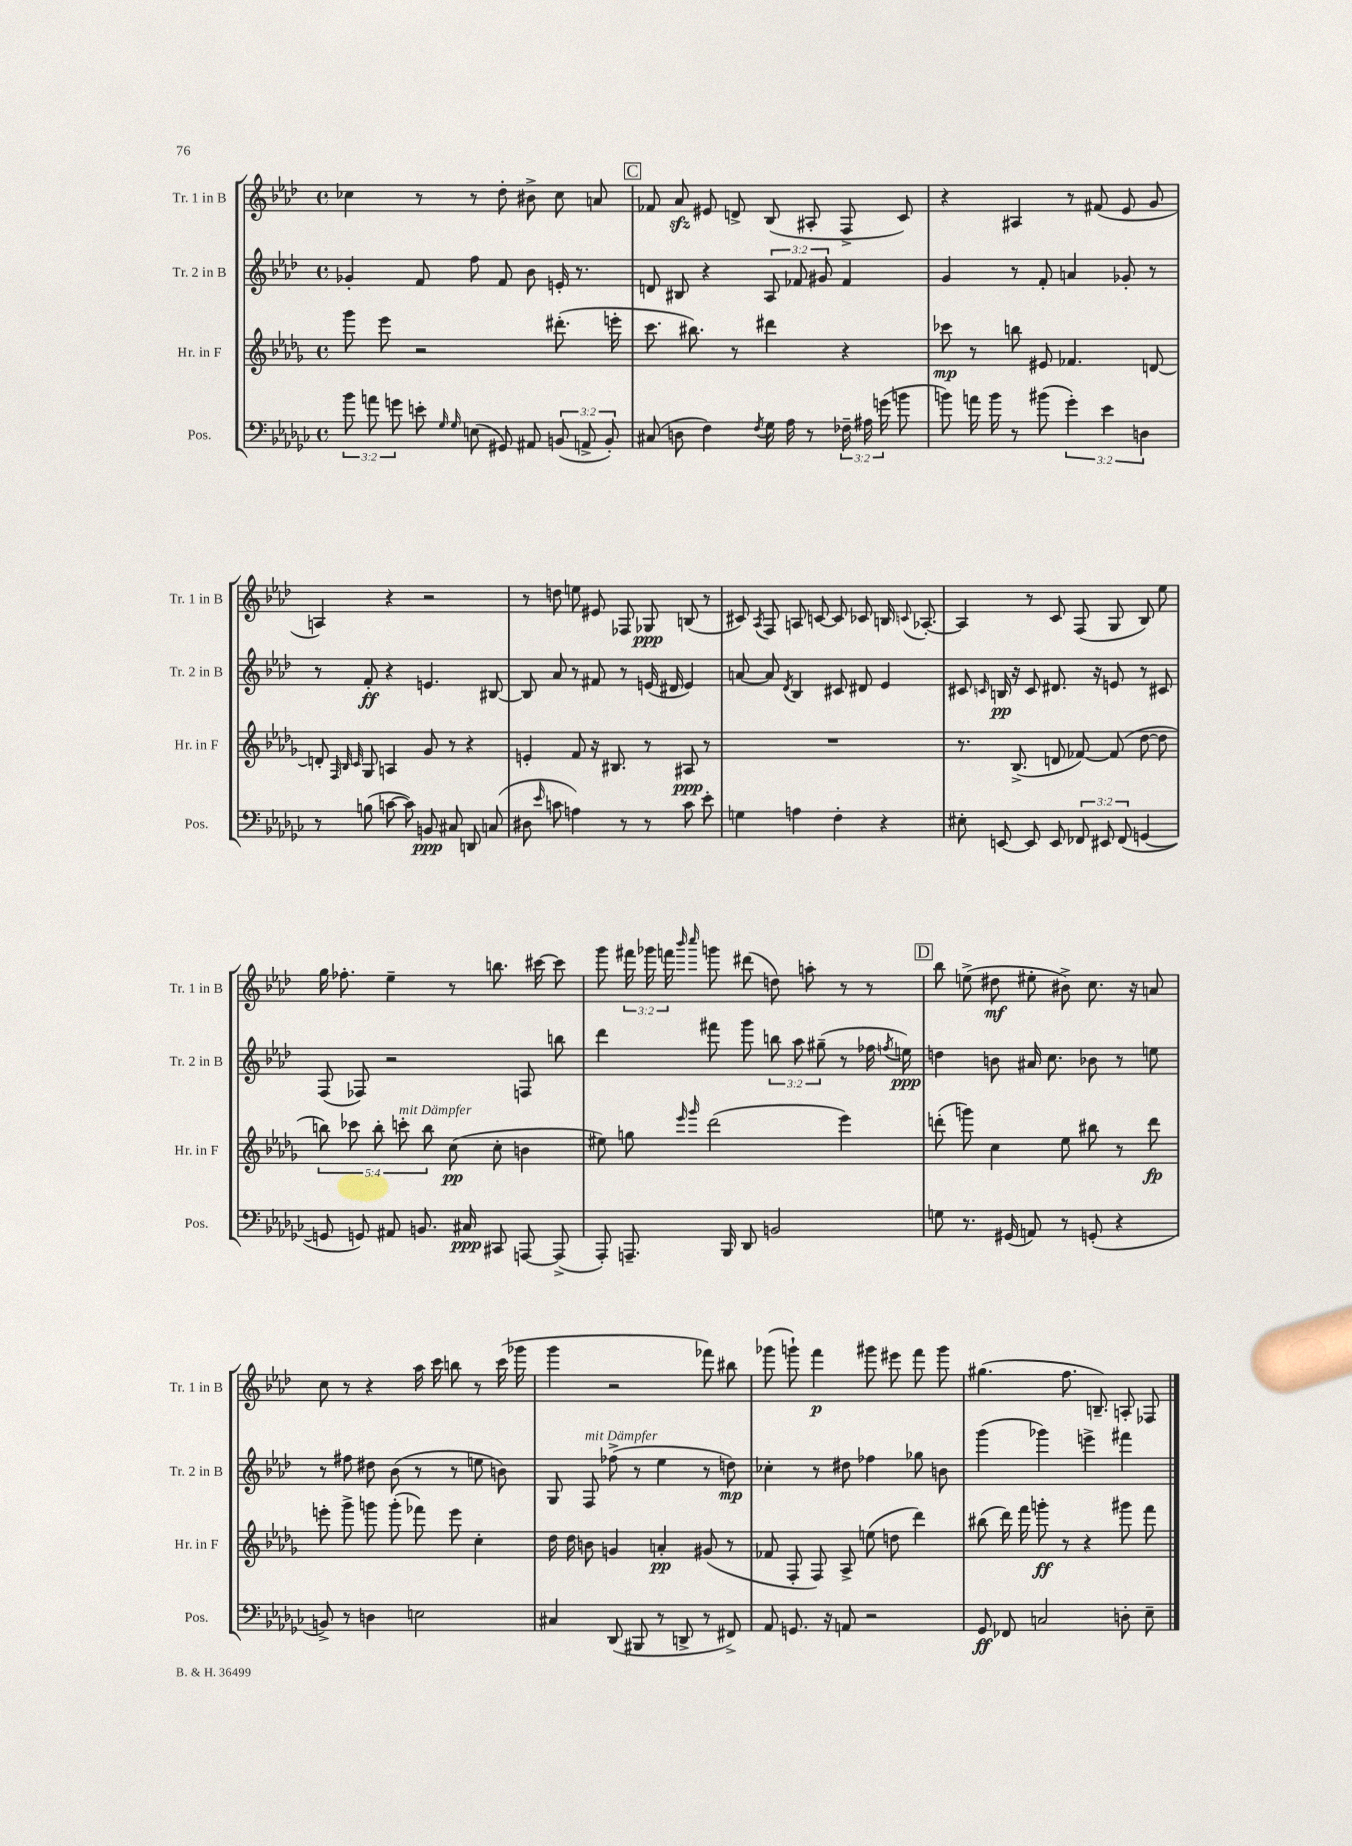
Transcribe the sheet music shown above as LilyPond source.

<<
\new StaffGroup <<
\new Staff = "s0" \with { instrumentName = "Tr. 1 in B" shortInstrumentName = "Tr. 1 in B" } {
    \clef treble \key aes \major \defaultTimeSignature \time 4/4 \override Staff.TupletNumber.text = #tuplet-number::calc-fraction-text
    \autoBeamOff ces''4 r8 r8 des''8-. bis'8-> ces''8 a'8 |
    \mark \markup { \box "C" } fes'8 aes'8\sfz eis'8 d'8-> bes8( ais8-. f8-> c'8) |
    r4 ais4 r8 fis'8( ees'8 g'8 |
    a4) r4 r2 |
    r8 d''8 e''8 eis'8 fes8 ges8\ppp b8( r8 |
    cis'8) \acciaccatura { aes8 } f8 a8 c'8~ c'8 ces'8 b16 \appoggiatura { c'8 } aes8.~-. |
    aes4 r8 c'8 f8( g8 bes8) ees''8 |
    g''16 fes''8.-. ees''4-- r8 b''8. cis'''16~ cis'''8 |
    g'''8 \tuplet 3/2 { fis'''16 ges'''16 f'''16 } \grace { bes'''16 c''''16 } g'''8 dis'''8( d''8) a''8-. r8 r8 |
    \mark \markup { \box "D" } bes''8 e''8->( dis''8\mf eis''8-. bis'8->) c''8. r16 a'8 |
    c''8 r8 r4 aes''16 c'''16 b''8 r8 c'''16( ges'''16 |
    g'''4 r2 fes'''8) bis''8 |
    ges'''8( g'''8-!) f'''4\p gis'''8 eis'''8 f'''8 gis'''8 |
    gis''4.( f''8. b8.--) a8-. fes8 \bar "|." |
}
\new Staff = "s1" \with { instrumentName = "Tr. 2 in B" shortInstrumentName = "Tr. 2 in B" } {
    \clef treble \key aes \major \defaultTimeSignature \time 4/4 \override Staff.TupletNumber.text = #tuplet-number::calc-fraction-text
    \autoBeamOff ges'4-. f'8 f''8 f'8 bes'8 e'16-. r8. |
    \mark \markup { \box "C" } d'8 bis8 r4 \tuplet 3/2 { aes8 fes'8 gis'8 } fes'4 |
    g'4 r8 f'8-. a'4 ges'8-. r8 |
    r8 f'8-.\ff r4 e'4. bis8~ |
    bis8 aes'8 r8 fis'8 r8 e'16( dis'16 e'4) |
    a'8~ a'8 \acciaccatura { des'8 } bes4 cis'8 dis'8 ees'4 |
    cis'8 \grace { c'16 } b16\pp r16 c'8 dis'8. r16 e'8 r8 cis'8 |
    f8( fes8) r2 f8 b''8 |
    des'''4 fis'''8 g'''8 \tuplet 3/2 { b''8 aes''8 gis''8--( } r8 fes''16 \acciaccatura { f''8 } e''16\ppp) |
    \mark \markup { \box "D" } d''4 b'8 ais'16 c''8. bes'8 r8 e''8 |
    r8 fis''8 dis''8 bes'8( r8 r8 e''8 b'8) |
    g8 f8^\markup { \italic "mit Dämpfer" } fes''8->( r8 ees''4 r8 d''8\mp) |
    ces''4-. r8 dis''8 fes''4 ges''8 b'8 |
    g'''4( ges'''4) e'''4-> fis'''4 \bar "|." |
}
\new Staff = "s2" \with { instrumentName = "Hr. in F" shortInstrumentName = "Hr. in F" } {
    \clef treble \key des \major \defaultTimeSignature \time 4/4 \override Staff.TupletNumber.text = #tuplet-number::calc-fraction-text
    \autoBeamOff ges'''8 ees'''8 r2 dis'''8.-.( e'''16-. |
    \mark \markup { \box "C" } c'''8. bis''8.) r8 dis'''4 r4 |
    ces'''8\mp r8 b''8 eis'8 fes'4. d'8~ |
    d'8-. \grace { f32 bes32 c'32 } ges8 a4 ges'8 r8 r4 |
    e'4-. f'8 r16 bis8. r8 ais8\ppp r8 |
    R1 |
    r8. bes8.->( d'8 fes'8~) fes'8( des''8~ des''8 |
    \tuplet 5/4 { b''8) ces'''8 b''8-. c'''8-.^\markup { \italic "mit Dämpfer" } b''8 } c''8\pp( c''8-. b'4 |
    eis''8) g''8 \grace { ees'''16 ges'''16 } des'''2( ees'''4) |
    \mark \markup { \box "D" } d'''8-.( g'''8) c''4 ees''8 bis''8 r8 d'''8\fp |
    e'''8-. ges'''8-> g'''8 g'''8-.( fes'''8) e'''8 c''4-. |
    des''16 des''16 b'8 g'4 a'4-.\pp gis'8( r8 |
    fes'8 f8-. f8) aes8-> e''8( d''8 des'''4) |
    bis''8( des'''16) f'''16 g'''8-.\ff r8 r4 gis'''8 f'''8 \bar "|." |
}
\new Staff = "s3" \with { instrumentName = "Pos." shortInstrumentName = "Pos." } {
    \clef bass \key ges \major \defaultTimeSignature \time 4/4 \override Staff.TupletNumber.text = #tuplet-number::calc-fraction-text
    \autoBeamOff \tuplet 3/2 { bes'8 a'8 g'8 } e'8-. \grace { ges16 ges16 } e8( gis,8) ais,8 \tuplet 3/2 { b,8( a,8-> b,8-.) } |
    \mark \markup { \box "C" } cis8( d8 f4) \acciaccatura { f8 } ges16 aes16 r8 \tuplet 3/2 { fes16-- ais16 g'16( } b'8 |
    b'8) a'16 b'16 r8 bis'8( \tuplet 3/2 { ges'4-.) ees'4 d4 } |
    r8 b8( c'8~ c'8) b,8\ppp cis8 d,8 c8( |
    dis8 \grace { ees'16 } c'8 a4) r8 r8 c'8 ees'8-. |
    g4 a4 f4-. r4 |
    eis8-. e,8~ e,8 e,8 \tuplet 3/2 { fes,8 eis,8 fes,8( } g,4~ |
    g,8 g,8) ais,8 b,8. cis16\ppp cis,8 a,,8~ a,,8->( |
    aes,,8-.) a,,8.-- bes,,16 des,8 b,2 |
    \mark \markup { \box "D" } g8 r8. gis,16( a,8) r8 g,8-.( r4 |
    b,8->) r8 d4 e2 |
    cis4 des,8( bis,,8 r8 d,8-> r8 fis,8->) |
    aes,8 g,8. r16 a,8 r2 |
    ges,8\ff fes,8 c2 d8-. ees8-- \bar "|." |
}
>>
>>
\layout { \context { \Score \remove "Bar_number_engraver" } }
